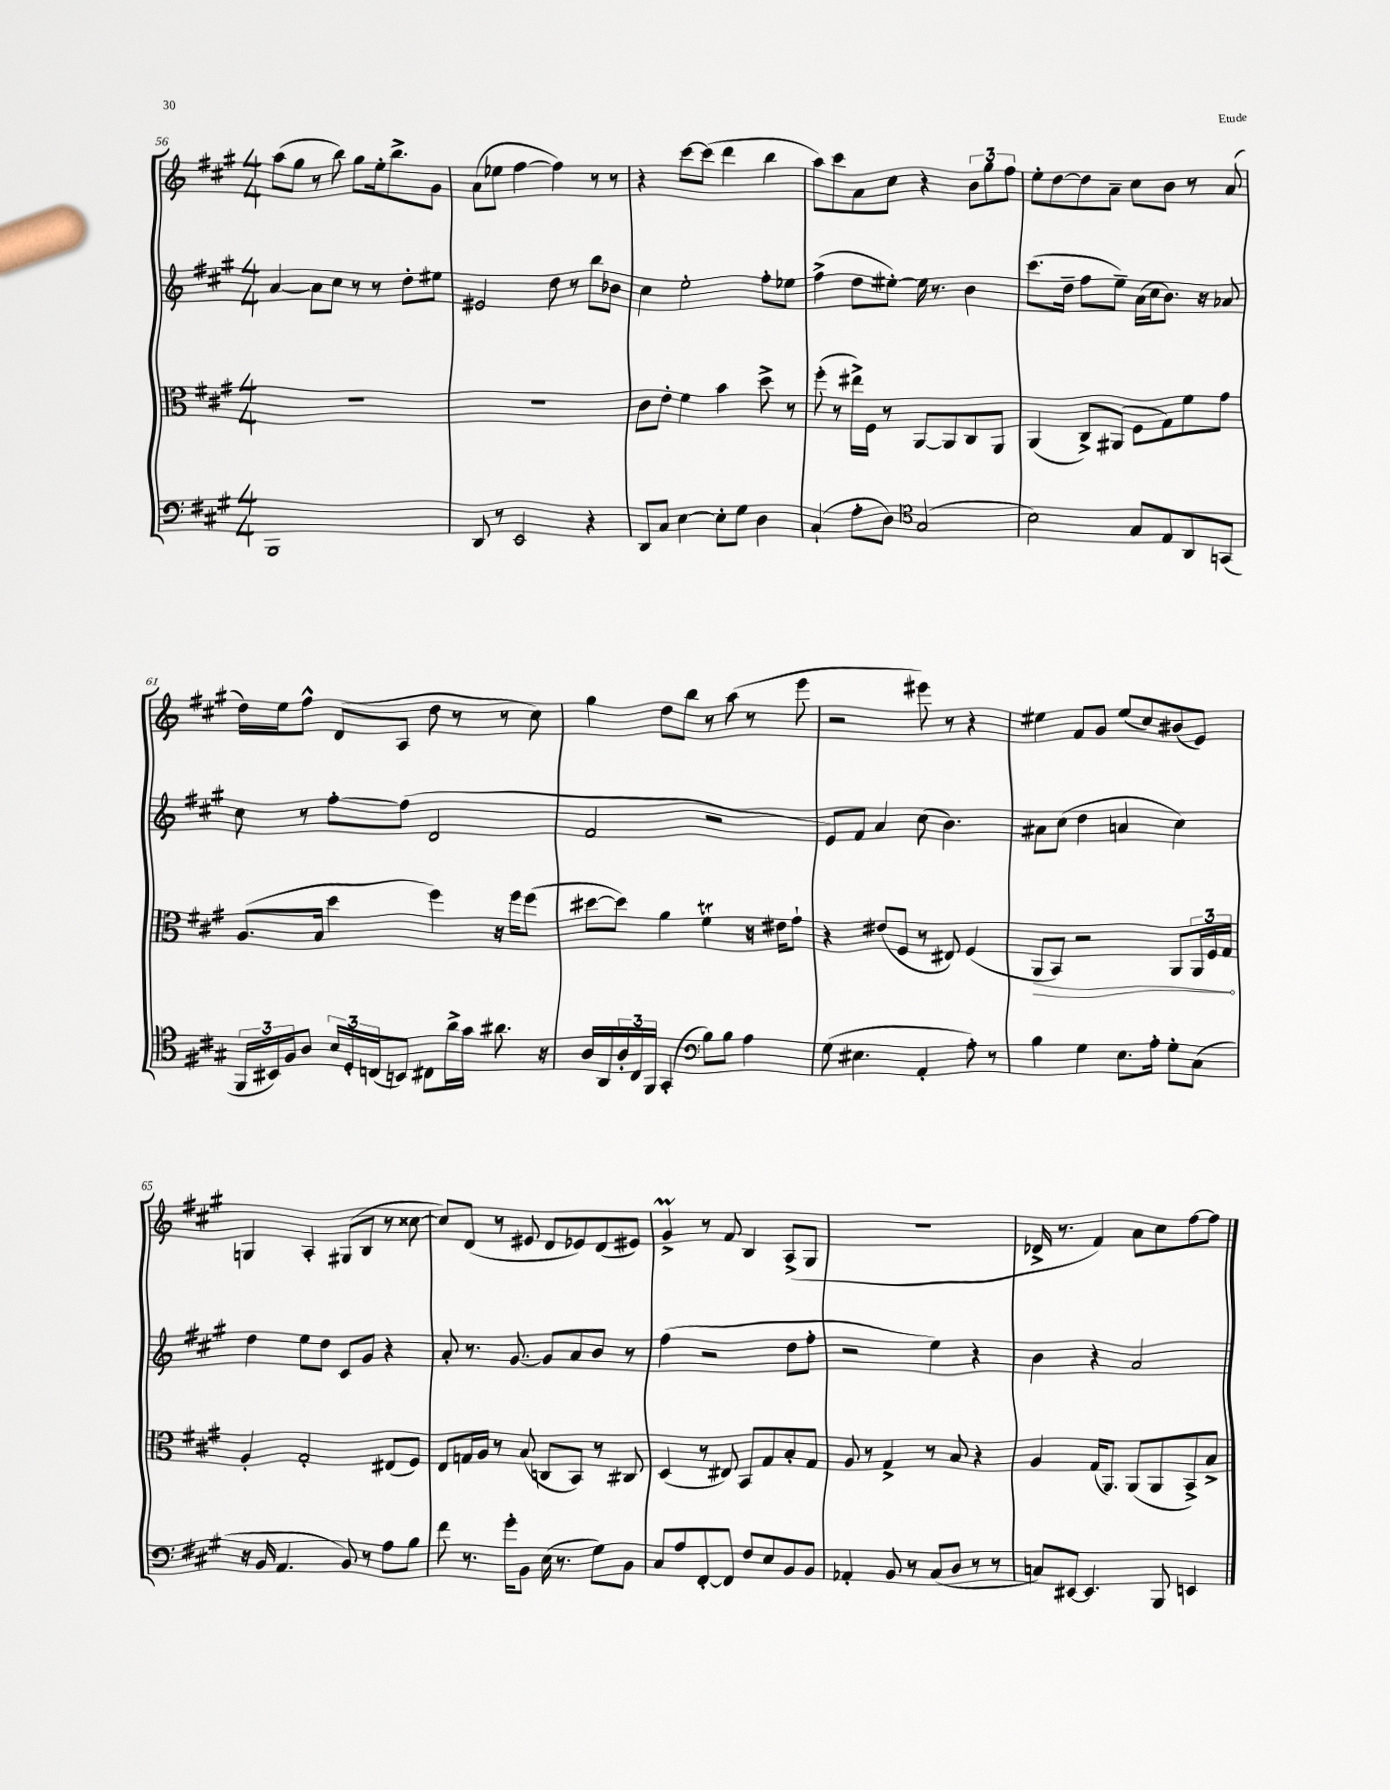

**kern	**kern	**kern	**kern
*staff4	*staff3	*staff2	*staff1
*clefF4	*clefC3	*clefG2	*clefG2
*k[f#c#g#]	*k[f#c#g#]	*k[f#c#g#]	*k[f#c#g#]
*M4/4	*M4/4	*M4/4	*M4/4
1BBB	1r	[4a/	(8aa\L
.	.	.	8gg#\J
.	.	8a\]L	8r
.	.	8cc#\J	8bb\)
.	.	8r	8gg#\L
.	.	8r	16ee'\k
.	.	.	8.bb^\
.	.	8dd'\L	.
.	.	8ee#\J	8g#\J
=	=	=	=
8DD/	1r	2e#/	(8a\L
8r	.	.	8ee-\J
2EE/	.	.	[4ff#\
.	.	8dd\	4ff#\])
.	.	8r	.
4r	.	8bb\L	8r
.	.	8b-\J	8r
=	=	=	=
8DD/L	8c#\L	4cc#\	4r
8C#/J	8e'\J	.	.
[4E\	4f#\	2ee'\	[8ccc#\L
.	.	.	(8ccc#\]J
8E'\]L	4b\	.	4ddd\
8G#\J	.	.	.
4D\	8dd^\	8ff#'\L	4bb\
.	8r	8ee-\J	.
=	=	=	=
(4C#`/	(8ff#'\	(4ff#^\	8aa\L)
.	8r	.	8ccc#\
8A'\L	16ee#^\LL)	8dd\L	8a\
.	16F#\JJ	.	.
8D\J)	8r	[8ee#'\J)	8cc#\J
*clefC4	*	*	*
(2G#/	[8AA/L	16ee#\]	4r
.	.	8.r	.
.	8AA/]	.	.
.	8C#/	4b\	12b\L
.	.	.	12gg#\
.	8AA/J	.	.
.	.	.	12ff#\J
=	=	=	=
2B\)	(4AA/	(8.ccc#\L	8ee'\L
.	.	.	[8dd\
.	.	16dd~\Jk	.
.	8C#^/L)	8ff#\L	8dd\]
.	(8AA#/J	8ee~\J)	8a~\J
8G#/L	8F#\L	(16a\LL	8cc#\L
.	.	16cc#\J	.
8E/	8G#\)	8.b\J)	8b\J
8AA/	8f#\	.	8r
.	.	16r	.
(8GG/J	8g#\J	8a-/	(8a/
=	=	=	=
24FF#/LL	(8.A/L	8cc#\	16dd\LL)
24BB#/)	.	.	.
.	.	.	16ee\J
24F#/J	.	.	.
8A/J	.	8r	8ff#^^\J
.	16B/Jk	.	.
24B/LL	4dd\	[8ff#'\L	(8d/L
24D'/	.	.	.
(24C/J	.	.	.
8BB/J)	.	(8ff#\]J	8A/J
8C#\L	4ff#\)	2d/	8dd\
16a^\L	.	.	8r
16g#\JJ	.	.	.
8.a#\	16r	.	8r
.	16ff#\LK	.	.
.	(8ff#\J	.	8cc#\)
16r	.	.	.
=	=	=	=
16A/LL	[8dd#\L	2f#/	4gg#\
16AA/	.	.	.
24A'/	8dd#\]J)	.	.
24C#/	.	.	.
24FF#/JJ	.	.	.
(4GG#'/	4a\	.	8dd\L
.	.	.	8bb\J
*clefF4	*	*	*
8B\L)	4f#\	2r	8r
8B\J	.	.	(8aa\
4A\	16r	.	8r
.	16e#\LK	.	.
.	8g#`\J	.	8eee\
=	=	=	=
(8G#\	4r	8e/L)	2r
4.E#\	.	8f#/J	.
.	(8e#/L	4a/	.
.	8F#/J	.	.
4AA'/	8r	(8cc#\	8eee#\)
.	8E#/)	4.b\)	8r
8A'\)	(4F#/	.	4r
8r	.	.	.
=	=	=	=
4B\	8AA/L	8a#\L	4ee#\
.	8BB/J)	(8cc#\J	.
4G#\	2r	4dd\	8f#/L
.	.	.	8g#/J
8.E\L	.	4a/	(8ee#/L
.	.	.	8cc#/)
16A'\Jk	.	.	.
8G#'\L	8AA/L	4cc#\)	(8b#/
(8C#\J	24AA/L	.	8e/J)
.	24F#/	.	.
.	24G#/JJ	.	.
=	=	=	=
16r	4A'/	4dd\	4G/
16BB/	.	.	.
4.AA/	.	.	.
.	2G#'/	8ee\L	4A'/
.	.	8dd\J	.
8BB/)	.	8c#/L	(8G#/L
8r	.	8g#/J	8B/J
8A\L	(8E#/L	4r	8r
8B\J	8F#/J)	.	[8cc##\
=	=	=	=
8f#\	8E/L	8a'/	8cc##/]L)
8.r	16G/L	8.r	(8d/J
.	16A/JJ	.	.
.	8r	.	8r
16g#'\LK	.	[8.g#/	.
8BB\J	(8B/	.	8e#/
(16E\	8C/L	8g#/]L	8d/L
8.r	.	.	.
.	8BB/J)	8a/	8e-/)
8G#\L)	8r	8b/J	(8d/
8BB\J	8C#/	8r	8e#/J)
=	=	=	=
8C#/L	(4D/	(4ff#\	4g#^/
8A/	.	.	.
[8FF#'/	8r	2r	8r
8FF#/]J	8E#/)	.	8f#/
8F#/L	8BB/L	.	4B/
8E/	8G#/	.	.
8BB/	8B'/	8dd\L	(8A^/L
8BB/J	8G#/J	8ff#'\J	8G#/J
=	=	=	=
4AA-'/	8A/	2r	1r
.	8r	.	.
8BB/	4G#^/	.	.
8r	.	.	.
(8C#/L	8r	4ee\)	.
8D/J	8B/	.	.
8r	4r	4r	.
8r	.	.	.
=	=	=	=
8C/L)	4A/	4b\	16d-^/
.	.	.	8.r
[8EE#/J	.	.	.
4.EE#/]	(16G#/LK	4r	4f#/)
.	8.AA/J)	.	.
.	(8AA/L	2a/	8a\L
8BBB/	8AA/	.	8cc#\
4EE/	8BB^/)	.	[8ff#\
.	8B^/J	.	8ff#\]J
==	==	==	==
*-	*-	*-	*-
